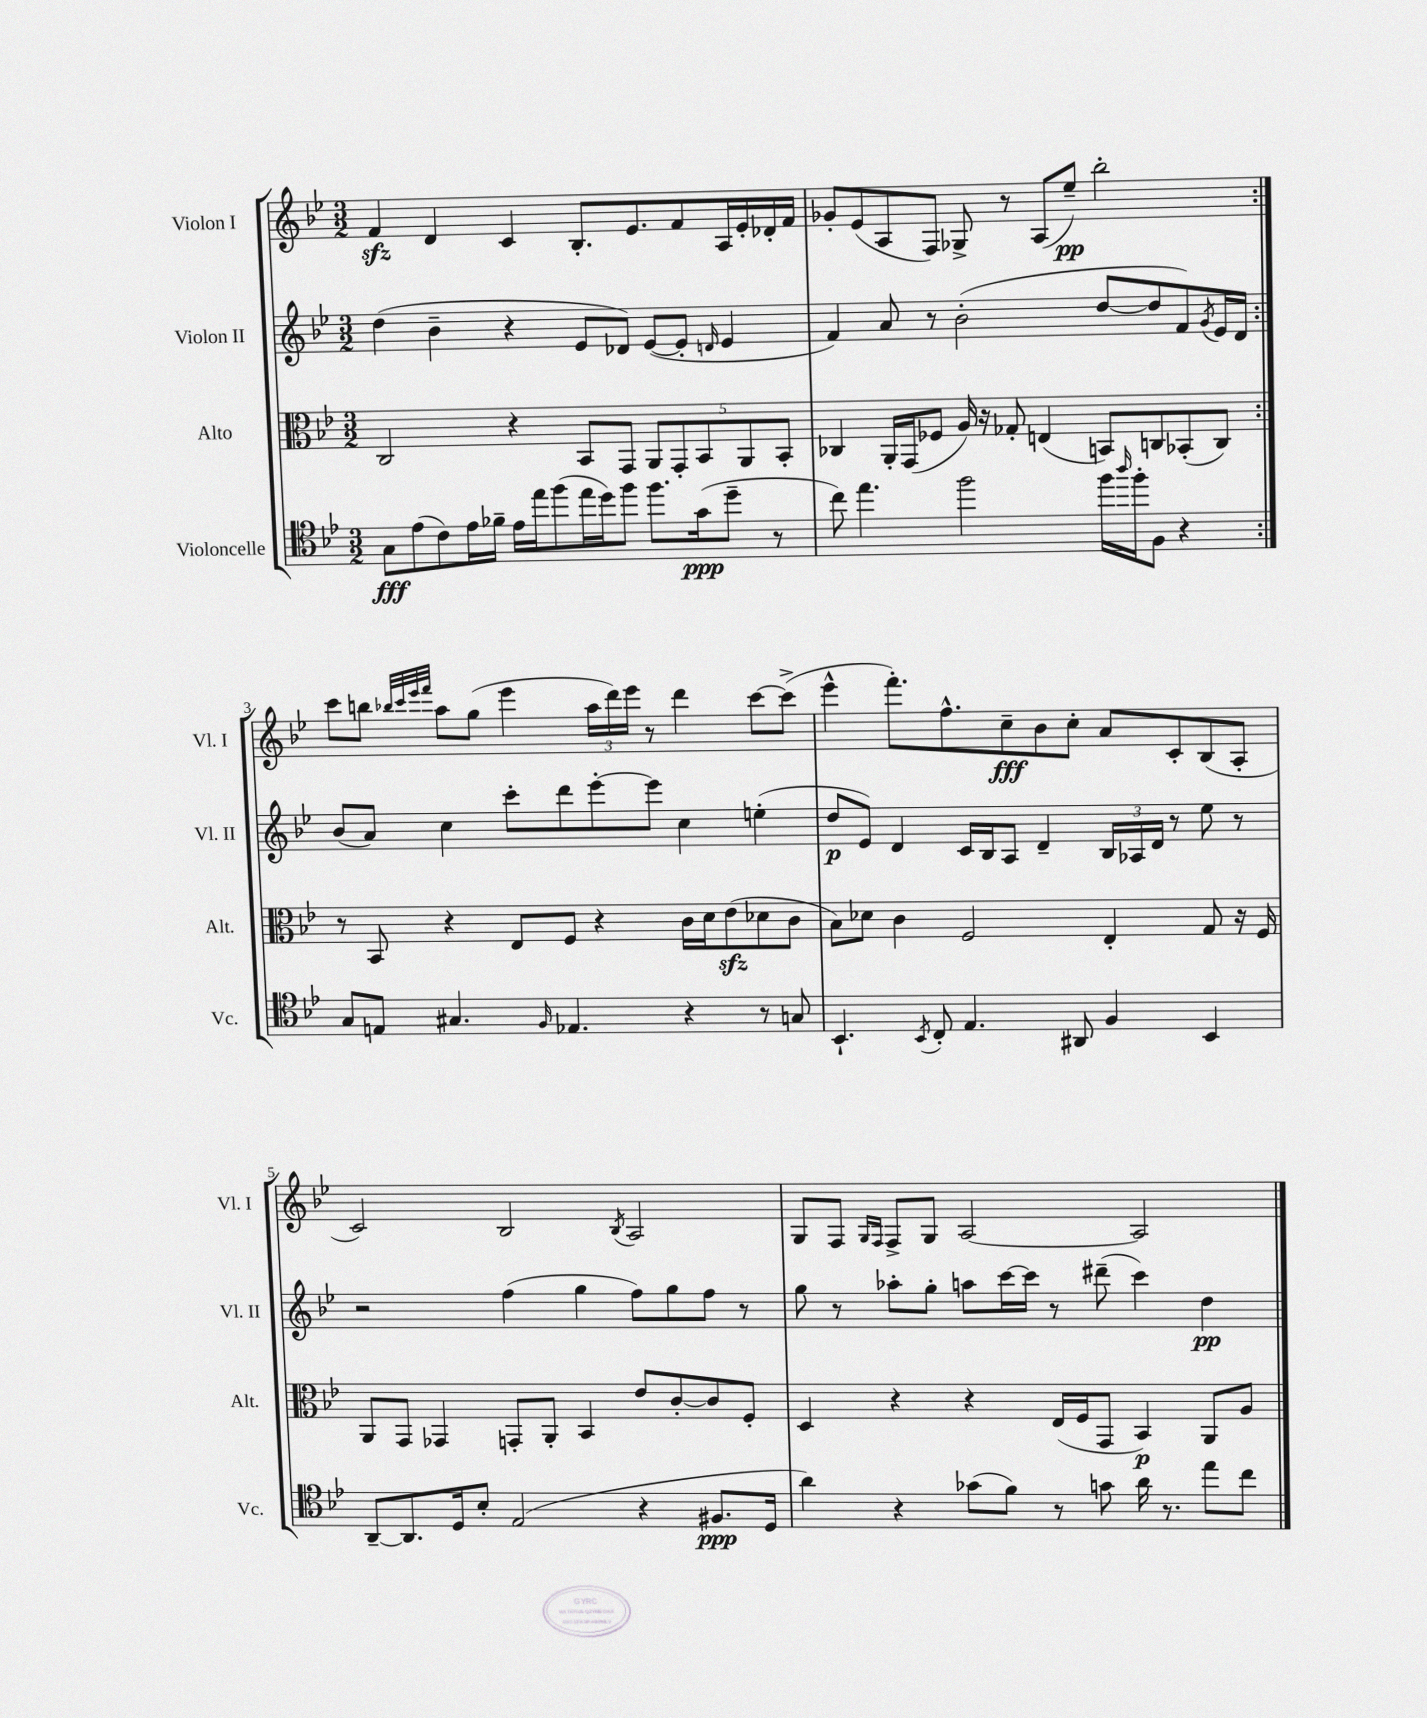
<<
\new StaffGroup <<
\new Staff = "s0" \with { instrumentName = "Violon I" shortInstrumentName = "Vl. I" } {
    \clef treble \key bes \major \numericTimeSignature \time 3/2
    \repeat volta 2 { f'4\sfz d'4 c'4 bes8.-. ees'8. f'8 a16 ees'16-. des'16-. f'16 |
    ges'8-. ees'8( a8 f8) ges8-> r8 a8( ees''8--\pp) bes''2-. | }
    c'''8 b''8 \grace { bes''32 c'''32 ees'''32 f'''32 } a''8 g''8( ees'''4 \tuplet 3/2 { a''16 d'''16) ees'''16 } r8 d'''4 c'''8~ c'''8->( |
    ees'''4-^ f'''8.-.) f''8.-^ c''8--\fff bes'8 c''8-. a'8 c'8-. bes8( a8-. |
    c'2) bes2 \acciaccatura { bes8 } a2 |
    g8 f8 \grace { g16 f16 } f8-> g8 a2~ a2 \bar "|." |
}
\new Staff = "s1" \with { instrumentName = "Violon II" shortInstrumentName = "Vl. II" } {
    \clef treble \key bes \major \numericTimeSignature \time 3/2
    \repeat volta 2 { d''4( bes'4-- r4 ees'8 des'8) ees'8~( ees'8-. \grace { d'16 } ees'4 |
    f'4) a'8 r8 bes'2-.( d''8~ d''8 f'8) \acciaccatura { g'8 } ees'16 d'16 | }
    bes'8( a'8) c''4 c'''8-. d'''8 ees'''8~-. ees'''8 c''4 e''4-.( |
    d''8\p ees'8) d'4 c'16 bes16 a8 d'4-- \tuplet 3/2 { bes16 aes16 d'16 } r8 ees''8 r8 |
    r2 f''4( g''4 f''8) g''8 f''8 r8 |
    g''8 r8 aes''8-. g''8-. a''8 c'''16~ c'''16 r8 dis'''8--( c'''4) d''4\pp \bar "|." |
}
\new Staff = "s2" \with { instrumentName = "Alto" shortInstrumentName = "Alt." } {
    \clef alto \key bes \major \numericTimeSignature \time 3/2
    \repeat volta 2 { c2 r4 bes,8 g,8 \tuplet 5/4 { a,8 g,8-. bes,8 a,8 bes,8-. } |
    ces4 a,16-. g,16( fes8 a16) r16 ges8-. e4( b,8) c8 bes,8-.( c8) | }
    r8 bes,8 r4 ees8 f8 r4 c'16 d'16 ees'8\sfz( des'8 c'8 |
    bes8) des'8 c'4 f2 ees4-. g8 r16 f16 |
    a,8 g,8 ges,4 g,8-. a,8-. bes,4 ees'8 c'8~-. c'8 f8-. |
    d4 r4 r4 ees16( f16 g,8 bes,4\p) a,8 a8 \bar "|." |
}
\new Staff = "s3" \with { instrumentName = "Violoncelle" shortInstrumentName = "Vc." } {
    \clef tenor \key bes \major \numericTimeSignature \time 3/2
    \repeat volta 2 { g8\fff ees'8( c'8) ees'16 fes'16-- ees'16 ees''16 f''8( ees''16 d''16) f''8 f''8. g'16\ppp( d''8-- r8 |
    c''8) ees''4. f''2 f''16 \grace { a''16 } f''16-. f8 r4 | }
    g8 e8 gis4. \grace { f16 } ees4. r4 r8 g8 |
    bes,4.-! \acciaccatura { bes,8 } c8-. ees4. ais,8 f4 bes,4 |
    a,8~-- a,8. d16 bes8-. ees2( r4 fis8.\ppp d16 |
    a'4) r4 ges'8( f'8) r8 g'8 a'16 r8. ees''8 c''8 \bar "|." |
}
>>
>>
